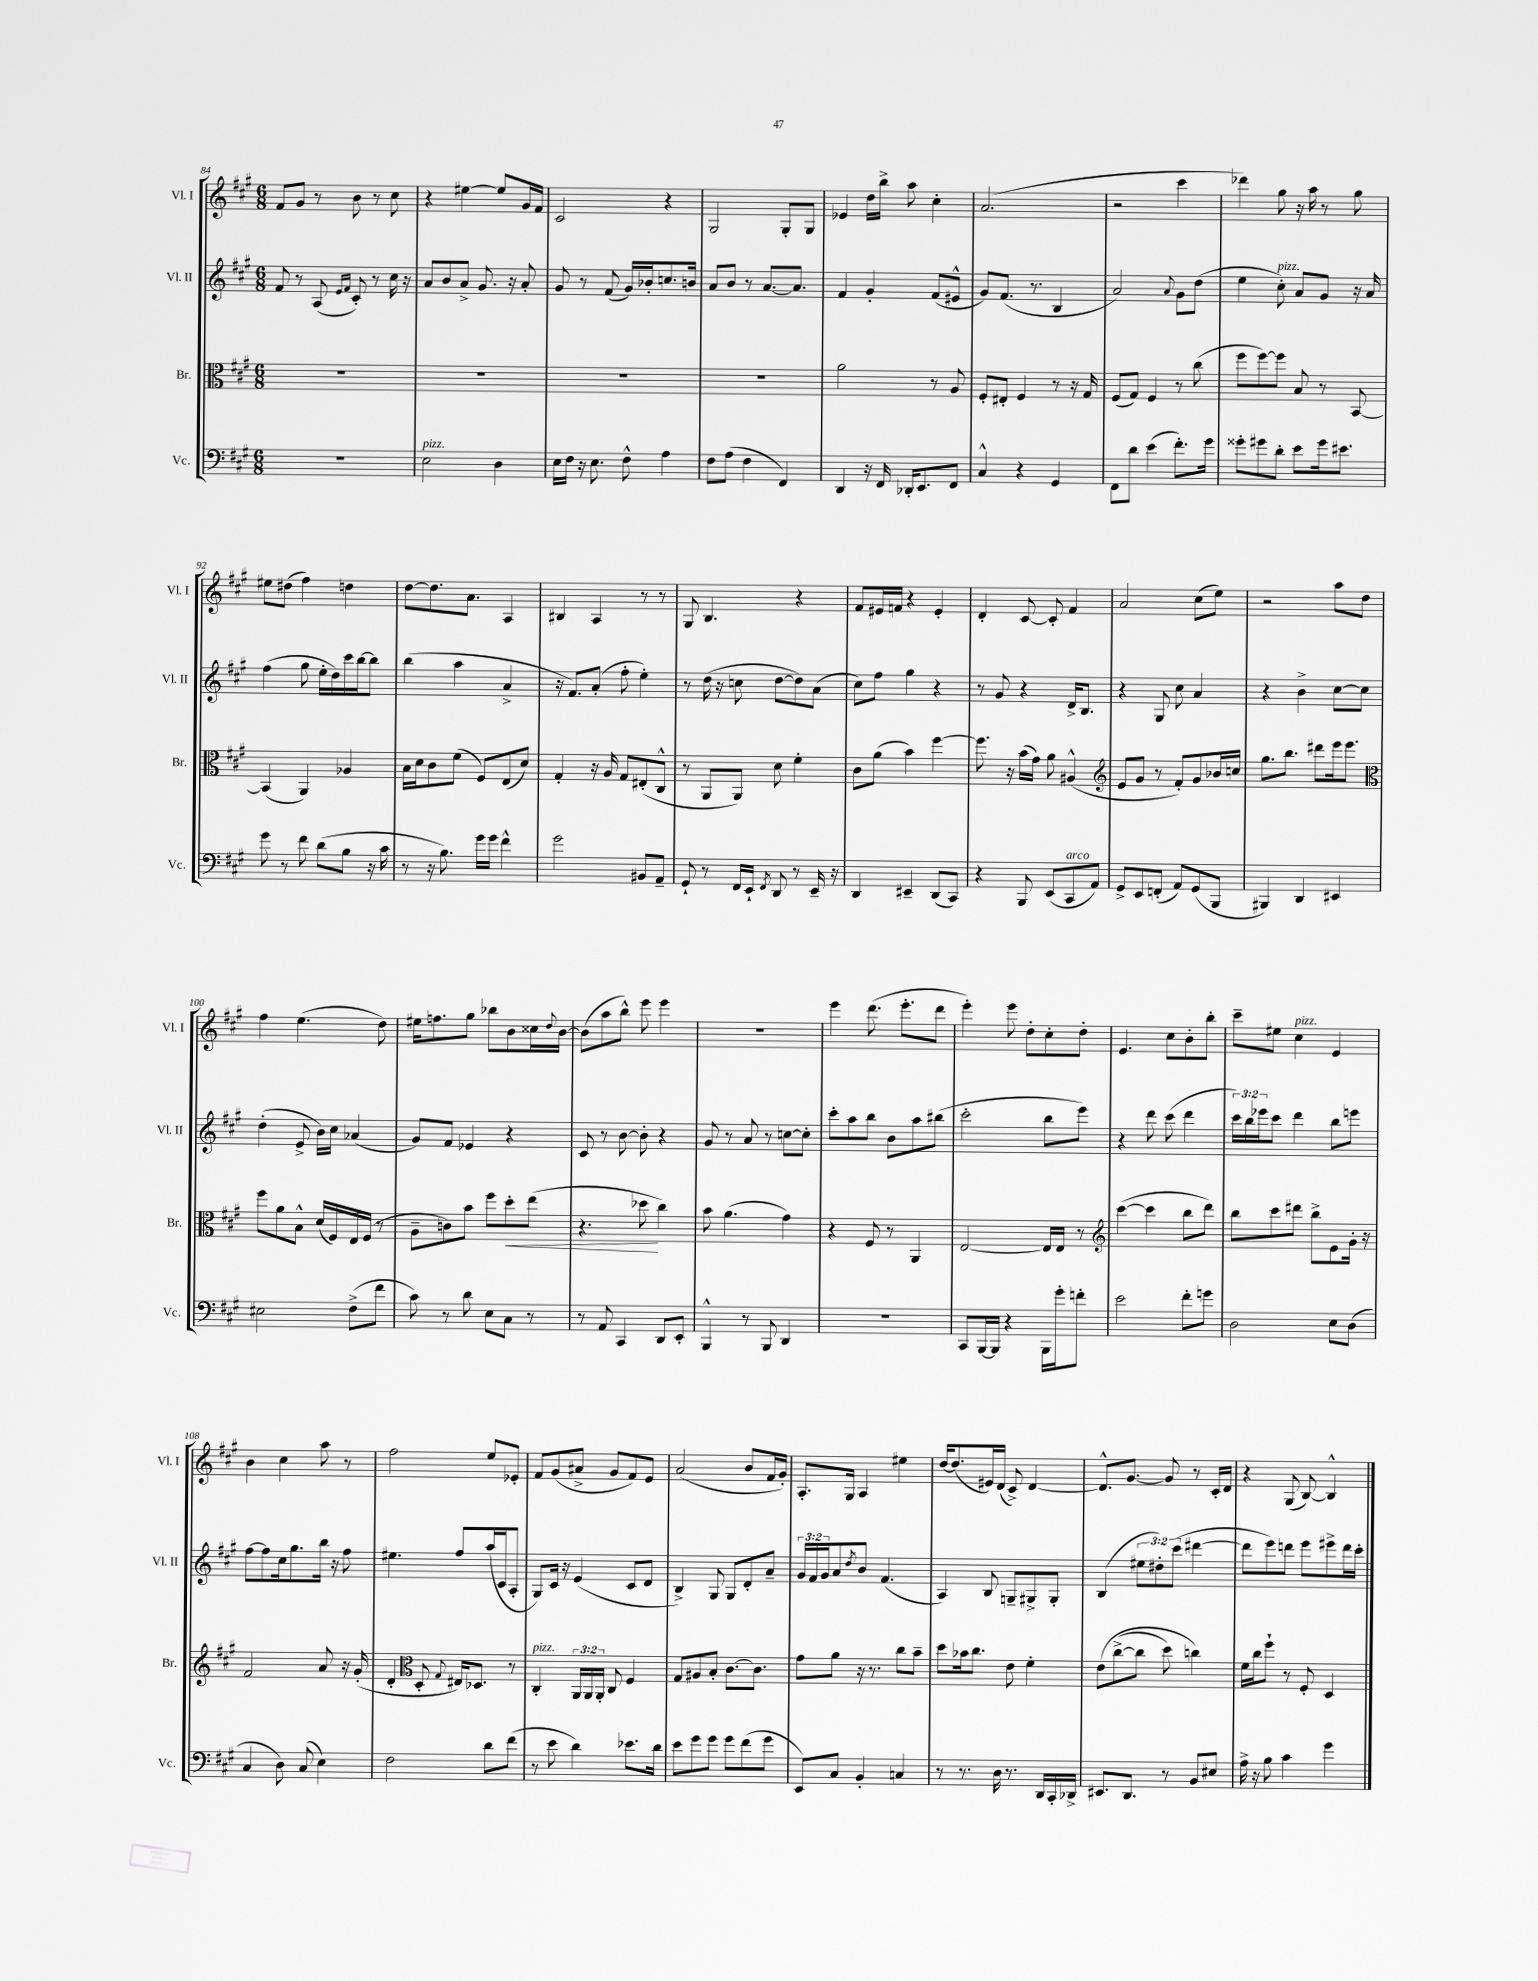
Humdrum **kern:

**kern	**kern	**dynam	**kern	**kern
*part4	*part3	*part3	*part2	*part1
*staff4	*staff3	*staff3	*staff2	*staff1
*I"Vc.	*I"Br.	*	*I"Vl. II	*I"Vl. I
*I'Vc.	*I'Br.	*	*I'Vl. II	*I'Vl. I
*clefF4	*clefC3	*	*clefG2	*clefG2
*k[f#c#g#]	*k[f#c#g#]	*	*k[f#c#g#]	*k[f#c#g#]
*M6/8	*M6/8	*	*M6/8	*M6/8
=84	=84	=84	=84	=84
2.r	2.r	.	8f#/	8f#/L
.	.	.	8r	8g#/J
.	.	.	(8A/	8r
.	.	.	16qqe/LL	.
.	.	.	16qqf#/JJ	.
.	.	.	8c#'/)	8b\
.	.	.	8r	8r
.	.	.	16cc#\	8cc#\
.	.	.	16r	.
=85	=85	=85	=85	=85
!LO:TX:a:i:t=pizz.	!	!	!	!
2E\	2.r	.	8a/L	4r
.	.	.	8b/	.
.	.	.	8a^/J	[4ee#X\
.	.	.	8.g#/	.
4D\	.	.	.	8ee#/L]
.	.	.	16r	.
.	.	.	8a'/	16g#/L
.	.	.	.	16f#/JJ
=86	=86	=86	=86	=86
16E\LL	2.r	.	8g#/	2c#/
16F#\JJ	.	.	.	.
16r	.	.	8r	.
8.E\	.	.	.	.
.	.	.	(8f#/	.
8F#^^\	.	.	16g#/LL)	.
.	.	.	16b-X'/J	.
4A\	.	.	8.ccn/	4r
.	.	.	16bn/Jk	.
=87	=87	=87	=87	=87
8F#\L	2.r	.	8a/L	2G#/
(8A\J	.	.	8b/J	.
4F#\	.	.	8r	.
.	.	.	[8.a/L	.
4FF#/)	.	.	.	8G#'/L
.	.	.	8.a/J]	.
.	.	.	.	8G#/J
=88	=88	=88	=88	=88
4DD/	2a\	.	4f#/	4e-X/
16r	.	.	4g#'/	16dd\LL
16FF#/	.	.	.	16bb^\JJ
16DD-X'/KL	.	.	.	8aa\
8.EE/	.	.	.	.
.	8r	.	(8f#/L	4cc#'\
8FF#/J	8A/	.	8e#X^^/J	.
=89	=89	=89	=89	=89
4C#^^/	8F#'/L	.	8g#/L)	(2.a/
.	8E#X'/J	.	(8.f#/J	.
4r	4F#/	.	.	.
.	.	.	8.r	.
4GG#/	8r	.	4B/	.
.	16r	.	.	.
.	16G#/	.	.	.
=90	=90	=90	=90	=90
8FF#\L	(8F#/L	.	2a/)	2r
8d\J	8G#/J)	.	.	.
(4e\	4F#/	.	.	.
.	.	.	8qqa/	.
8.f#'\L)	8r	.	8g#\L	4ccc#\
.	(8cc#\	.	(8dd\J	.
16g#\Jk	.	.	.	.
=91	=91	=91	=91	=91
8g##X'\L	8ff#\L	.	4ee\	4ddd-X\)
8g#X\	[8ff#\)	.	.	.
!	!	!	!LO:TX:a:i:t=pizz.	!
8d'\J	8ff#\J]	.	8cc#'\)	8gg#\
8e\L	8B/	.	8a/L	16r
.	.	.	.	16aa\
16g#\k	8r	.	8g#/J	8r
8.e#X\J	.	.	.	.
.	[8BB/	.	16r	8gg#\
.	.	.	16a/	.
!!LO:LB:g=z
=92	=92	=92	=92	=92
8g#\	(4BB/]	.	(4ff#\	8ee#X\L
8r	.	.	.	(8dd#X\J
8f#\	4AA/)	.	8gg#\	4ff#\)
(8d\L	.	.	16ee'\LL	.
.	.	.	16dd\)	.
8B\J	4A-X/	.	16ccc#\	4ddn\
.	.	.	[16bb\J	.
16r	.	.	8bb\J]	.
16c#\	.	.	.	.
=93	=93	=93	=93	=93
8r	16B\LL	.	(4bb\	[8dd\L
.	16d\J	.	.	.
16r	8c#\	.	.	8.dd\]
8.B\)	.	.	.	.
.	(8f#\J	.	4aa\	.
.	.	.	.	8.a\J
16g#\LL	8F#/L)	.	.	.
16g#\JJ	.	.	.	.
4f#^^\	(8E/	.	4a^/	4A/
.	8d/J)	.	.	.
=94	=94	=94	=94	=94
2g#\	4G#'/	.	16r	4B#X/
.	.	.	8.f#/L)	.
.	16r	.	(8a'/J	4A/
.	16A/	.	.	.
.	8G#/L	.	8ff#'\	.
8BB#X/L	(8E#X'/	.	4ee'\)	8r
8AA~/J	8C#^^/J	.	.	8r
=95	=95	=95	=95	=95
8GG#`/	8r	.	8r	8G#/
8r	8AA/L	.	(16dd\	4.B/
.	.	.	16r	.
16FF#/LL	8AA/J)	.	8ccn\	.
16EE`/JJ	.	.	.	.
8qFF#/	.	.	.	.
8DD/	8d\	.	[8dd\L	.
8r	4f#'\	.	8dd\])	4r
16EE~/	.	.	(8a\J	.
16r	.	.	.	.
=96	=96	=96	=96	=96
4DD/	8c#\L	.	8cc#\L)	8f#/L
.	(8a\J	.	8ff#\J	16e#X/L
.	.	.	.	16fn/JJ
4EE#X~/	4b\)	.	4gg#\	4r
(8DD/L	[4ff#\	.	4r	4e#'/
8CC#/J)	.	.	.	.
=97	=97	=97	=97	=97
4r	8.ff#\]	.	8r	4d'/
.	.	.	8g#/	.
.	16r	.	.	.
8BBB/	(16b\LL	.	4r	[8c#/
.	16g#\JJ)	.	.	.
(8EE/L	8a\	.	.	8c#'/]
!LO:TX:a:i:t=arco	!	!	!	!
8CC#/	(4A#X^^/	.	16d^/KL	4f#/
.	.	.	8.B/J	.
8AA/J)	.	.	.	.
=98	=98	=98	=98	=98
*	*clefG2	*	*	*
8GG#^/L	8e/L	.	4r	2a/
8EE/	8g#/J	.	.	.
(8FFn'/J	8r	.	8G#/	.
8AA/L)	8f#'/L)	.	8cc#\	.
(8GG#/	8g#/	.	4a/	(8cc#\L
8BBB/J	16b-X/L	.	.	8ee\J)
.	16ccn/JJ	.	.	.
=99	=99	=99	=99	=99
4BBB#X/)	8.gg#\L	.	4r	2r
.	8.bb\J	.	.	.
4DD/	.	.	4b^\	.
.	8ddd#X\L	.	.	.
4EE#X/	16eee\k	.	[8cc#\L	8aa\L
.	8.eee\J	.	.	.
.	.	.	8cc#\J]	8dd\J
!!LO:LB:g=z
=100	=100	=100	=100	=100
*	*clefC3	*	*	*
2E#X\	8ff#\L	.	(4dd'\	4ff#\
.	8a\	.	.	.
.	8B^^\J	.	8e^/	(4.ee\
.	(16d/LL	.	16b\LL)	.
.	16F#/)	.	16cc#\JJ	.
(8F#^\L	16E/	.	(4a-X/	.
.	(16F#/JJ	.	.	.
8f#\J	8r	.	.	8dd\)
=101	=101	=101	=101	=101
8c#\)	8A~\L	.	8g#/L)	16ee#X\KL
.	.	.	.	8.ffn\
8r	8cn\)	.	8f#/J	.
8d\	8b\J	.	4e-X/	8gg#\J
8E\L	8ff#\L	.	.	8bb-X\L
!	!	!LO:HP:b	!	!
8C#\J	8dd'\	<	4r	8b\
8r	(8ee\J	.	.	16cc##X\L
.	.	.	.	8qqdd/
.	.	.	.	[16b\JJ
=102	=102	=102	=102	=102
8r	4.r	.	8c#/	(8b\L]
8AA/	.	.	8r	8aa\
4CC#/	.	.	[8b\	8bb^^\J)
.	8dd-X\	.	8b'\]	8eee\
8DD/L	4cc#\)	[	4r	4eee\
8EE'/J	.	.	.	.
=103	=103	=103	=103	=103
4BBB^^/	8b\	.	8g#/	2.r
.	(4.a\	.	8r	.
8r	.	.	8a/	.
8BBB/	.	.	8r	.
4DD/	4g#\)	.	[8ccn\L	.
.	.	.	8cc'\J]	.
=104	=104	=104	=104	=104
2.r	4r	.	8ccc#'\L	4eee\
.	.	.	8aa\	.
.	8F#/	.	8bb\J	(8.ddd\
.	8r	.	8b\L	.
.	.	.	.	8.eee'\L
.	4AA/	.	8aa\	.
.	.	.	(8bb#X\J	8ddd\J
=105	=105	=105	=105	=105
8CC#/L	[2E/	.	2ccc#'\	4eee'\)
[16BBB/L	.	.	.	.
16BBB/JJ]	.	.	.	.
4r	.	.	.	8eee\
.	.	.	.	8dd'\L
16BBB\LL	16E/LL]	.	8bb\L	8cc#'\
16g#'\J	16E/JJ	.	.	.
8fn'\J	8r	.	8eee\J)	8dd'\J
=106	=106	=106	=106	=106
*	*clefG2	*	*	*
2e\	([4ccc#\	.	4r	4.e/
.	4ccc#\]	.	8ddd\	.
.	.	.	(8ccc#\	8cc#\L
8f#'\L	8bb\L	.	4ddd\	8b'\
8gn\J	8ddd\J)	.	.	8bb'\J
=107	=107	=107	=107	=107
2D\	8bb\L	.	24ccc#\LL)	8ccc#~\L
.	.	.	24bb\	.
.	.	.	24eee-X\J	.
.	8ccc#\	.	8ccc#\J	8ee#X\J
!	!	!	!	!LO:TX:a:i:t=pizz.
.	8ddd#X\J	.	4ddd\	4cc#\
.	8bb^\L	.	.	.
8E\L	8e\	.	8bb\L	4e/
(8D\J	16g#'\Jk	.	8eeen\J	.
.	16r	.	.	.
!!LO:LB:g=z
=108	=108	=108	=108	=108
4C#/	2f#/	.	[8ff#\L	4b\
.	.	.	8ff#\]	.
8D\)	.	.	16cc#\k	4cc#\
.	.	.	8.gg#\	.
(8C#/	.	.	.	.
4E\)	8a/	.	16bb\Jk	8aa\
.	.	.	16r	.
.	16r	.	8ff#\	8r
.	(16g#'/	.	.	.
=109	=109	=109	=109	=109
2F#\	4d'/	.	4.ee#X\	2ff#\
*	*clefC3	*	*	*
.	8D'/	.	.	.
.	8qqG#/	.	.	.
.	16E#X/KL)	.	8ff#/L	.
.	8.D-X/J	.	.	.
8d\L	.	.	(16aa/L	8ee/L
.	.	.	16c#/J	.
(8f#\J	8r	.	8A'/J	8e-X'/J
=110	=110	=110	=110	=110
!	!LO:TX:a:i:t=pizz.	!	!	!
8r	4C#'/	.	8G#/L)	8f#/L
8e\	.	.	16c#/Jk	(8g#/
.	.	.	16r	.
4d\)	24AA/LL	.	(4e/	8a#X^/J
.	24AA/	.	.	.
.	24AA'/JJ	.	.	.
.	8C#/	.	.	8g#/L
8.e-X\L	4F#/	.	8c#/L	8f#/)
.	.	.	8d/J	8e/J
16d\Jk	.	.	.	.
=111	=111	=111	=111	=111
8e\L	8G#/L	.	4B^/)	(2a/
8g#\	8A#X/	.	.	.
8g#\J	8B'/J	.	8G#/	.
8g#\L	[8.c#\L	.	8G#/L	.
(8f#\	.	.	8d'/	8b/L
.	8.c#\J]	.	.	.
8g#\J	.	.	8a~/J	16f#/L
.	.	.	.	16g#'/JJ)
=112	=112	=112	=112	=112
8EE/L)	8g#\L	.	24g#/LL	8.A'/L
.	.	.	24f#/	.
.	.	.	24g#/J	.
8C#/J	8a\J	.	8a/	.
.	.	.	.	16G#/Jk
.	.	.	8qdd/	.
4BB'/	16r	.	8b/J	4A/
.	8.r	.	.	.
.	.	.	(4.f#/	.
4Cn/	8cc#\L	.	.	4ee#X\
.	8b~\J	.	.	.
=113	=113	=113	=113	=113
8r	8dd\L	.	4A/)	[16dd/KL
.	.	.	.	(8.dd/]
8.r	16b-X\k	.	.	.
.	8.cc#\J	.	.	.
.	.	.	8B/	16e#X/L)
16D\	.	.	.	(16d/JJ
8.r	8e\	.	8Gn~/L	8c#^/)
.	4f#'\	.	8G#X^/	[4d/
16DD/LL	.	.	.	.
16CC#'/	.	.	8G#'/J	.
16DD-X^/JJ	.	.	.	.
=114	=114	=114	=114	=114
8.EE#X/L	(8e\L	.	(4B/	8.d^^/L]
.	([8cc#^\	.	.	.
8.DD/J	.	.	.	[8.g#/J
.	8cc#\J]	.	12ee#X\L	.
.	.	.	12dd#X'\)	.
8r	8dd\)	.	.	8g#/]
.	.	.	(12ccc#\J	.
8BB/L	4ccn\)	.	[4ddd#X\	8r
8E#X/J	.	.	.	16c#'/LL
.	.	.	.	16d/JJ
=115	=115	=115	=115	=115
16A^\	16f#\LL	.	8ddd#\L]	4r
16r	16cc#\J	.	.	.
8B\	8ff#`\J	.	8eee\)	.
4c#\	8r	.	8dddn\J	(8G#/
.	8F#'/	.	8eee\L	[8B/)
4g#\	4D/	.	8eee#X^\	4B^^/]
.	.	.	16ddd\L	.
.	.	.	16ccc#'\JJ	.
==	==	==	==	==
*-	*-	*-	*-	*-
